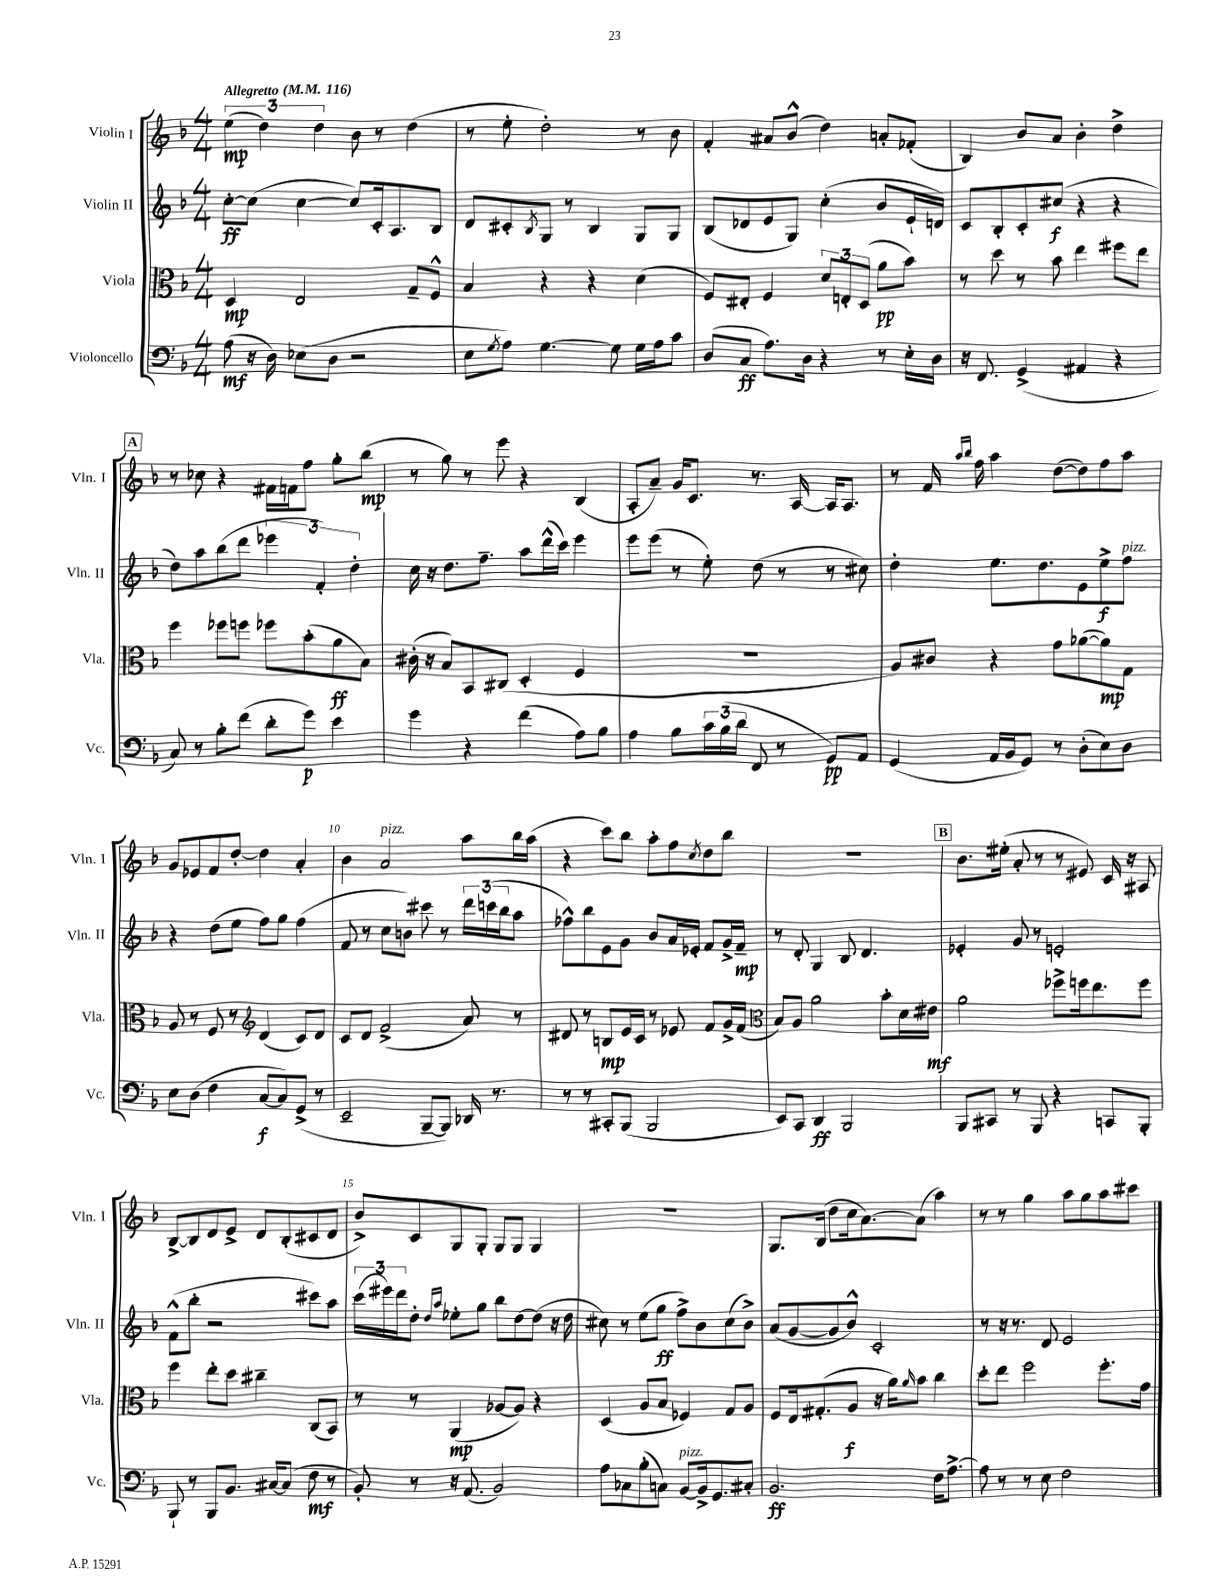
<<
\new StaffGroup <<
\new Staff = "s0" \with { instrumentName = "Violin I" shortInstrumentName = "Vln. I" } {
    \clef treble \key f \major \numericTimeSignature \time 4/4 \tempo "Allegretto" 4 = 116
    \tuplet 3/2 { e''4\mp( d''4) d''4 } bes'8 r8 d''4( |
    r8 e''8-. d''2-.) r8 bes'8 |
    f'4-. ais'8 bes'8-^( d''4) a'8-. fes'8-.( |
    bes4) bes'8 a'8 bes'4-. d''4-> |
    \mark \markup { \box "A" } r8 ces''8 r4 fis'16 f'16 f''8 g''8-. bes''8\mp( |
    r8 g''8) r8 e'''8 r4 bes4( |
    a8-. a'8--) g'16 c'8. r8. a16~ a16 a8. |
    r8 f'16 \grace { a''16 bes''16 } f''16 a''4 d''8~( d''8) f''8 a''8 |
    g'8 ees'8 f'8 d''8~-. d''4 a'4-. |
    bes'4 a'2^\markup { \italic "pizz." } a''8 bes''16 a''16( |
    r4 c'''8) bes''8 a''8-. f''8 \acciaccatura { c''8 } d''8 bes''8 |
    r1 |
    \mark \markup { \box "B" } bes'8. eis''16-.( a'8-. r8 r8 eis'8) c'16 r16 ais8 |
    bes8~-> bes8 d'8 e'8-> d'8 bes8-.( cis'8 d'8 |
    bes'8->) c'8 g8 g8-. g8 g8 g4 |
    R1 |
    g8. bes16( d''8 c''16 a'8.~) a'8( a''4) |
    r8 r8 g''4 a''8 g''8 a''8 cis'''8 \bar "|." |
}
\new Staff = "s1" \with { instrumentName = "Violin II" shortInstrumentName = "Vln. II" } {
    \clef treble \key f \major \numericTimeSignature \time 4/4
    c''8~-.\ff c''8( c''4~ c''8) c'16-. a8. bes8 |
    d'8 cis'8-. \acciaccatura { bes8 } g8 r8 bes4 g8 g8 |
    bes8( des'8 e'8 g8) c''4-.( bes'8 e'16-! d'16) |
    c'8 bes8-. c'8-. cis''8\f( r4 r4 |
    \mark \markup { \box "A" } d''8) a''8 bes''8( d'''8 \tuplet 3/2 { ees'''4 f'4-.) d''4-. } |
    c''16 r16 d''8. f''8.-- a''8 d'''16-^( c'''16) e'''4 |
    e'''8 e'''8( r8 e''8-.) d''8( r8 r8 cis''8) |
    d''4-. e''8. d''8. e'8 e''8->\f f''8^\markup { \italic "pizz." } |
    r4 d''8( e''8 f''8) g''8 f''4( |
    f'8 r8 c''8 b'8) cis'''8 r8 \tuplet 3/2 { d'''16 c'''16( bes''16 } a''8 |
    fes''8-^) bes''8 e'8 g'8 bes'8 a'16 ees'16-. f'8 g'16-> f'16--\mp |
    r8 d'8-. g4 bes8 d'4. |
    \mark \markup { \box "B" } ees'4-. g'8 r8 e'2-. |
    f'8-^( bes''8-. r2 cis'''8) a''8 |
    \tuplet 3/2 { c'''16( eis'''16) d'''16 } d''8-. \grace { d''16 a''16 } ees''8-. g''8 bes''8 d''8~ d''8( r16 d''16 |
    cis''8) r8 e''8( g''8\ff f''8->) bes'8 cis''8( bes'8->) |
    a'8( g'8~ g'8 bes'8-^) c'2-. |
    r8 r16 r8. d'8 e'2 \bar "|." |
}
\new Staff = "s2" \with { instrumentName = "Viola" shortInstrumentName = "Vla." } {
    \clef alto \key f \major \numericTimeSignature \time 4/4
    d4\mp e2 g8-- f8-^ |
    bes4 r4 r4 d'4( |
    f8) eis8-. f4 \tuplet 3/2 { d'8 e8-. d8( } a'8\pp bes'8) |
    r8 d''8 r8 bes'8 e''4 fis''8 e''8 |
    \mark \markup { \box "A" } f''4 fes''8 f''8 fes''8 bes'8-.( a'8\ff bes8) |
    cis'16-.( r16 bes8) bes,8 cis8( d4-. f4 |
    R1 |
    a8) cis'8 r4 g'8 aes'8~( aes'8\mp) g8 |
    a8 r8 f8 r8 \clef treble d'4( c'8) d'8 |
    c'8 d'8 f'2->( a'8) r8 |
    dis'8 r8 b8\mp e'16 c'16 r8 ees'8 f'8 g'16-> f'16( |
    \clef alto bes8) a8 a'2 bes'8-. d'16 eis'16\mf |
    \mark \markup { \box "B" } a'2 fes''8-> f''16 e''8. f''8 |
    f''4 e''8-. d''8 cis''4-- c8( bes,8) |
    r8 r8 a,4\mp( aes8~ aes8) r4 |
    d4( a8 bes8 fes4) g8 a8 |
    f8 e16 gis8.-.( a8\f r16 a'16) \grace { a'16 } bes'8 c''4 |
    d''8-. e''8 f''2 f''8.-. g'16 \bar "|." |
}
\new Staff = "s3" \with { instrumentName = "Violoncello" shortInstrumentName = "Vc." } {
    \clef bass \key f \major \numericTimeSignature \time 4/4
    a8\mf( r16 d16) ees8( d8 r2 |
    e8 \acciaccatura { g8 } a8) g4.~ g8 g16 a16 c'8 |
    d8( c8\ff a8.) d16 r4 r8 e16-. d16 |
    r16 f,8. g,4->( ais,4 r4 |
    \mark \markup { \box "A" } c8) r8 bes8-. f'8( d'8-. g'8\p) e'4 |
    g'4 r4 f'4( a8) bes8 |
    a4 bes8 \tuplet 3/2 { c'16 bes16( d'16 } f,8 r8 g,8\pp) a,8 |
    g,4( a,16 bes,16 g,8) r8 d8-.( e8) d8 |
    e8 d8( f4 c8~\f c8) g,8->( r8 |
    e,2-- bes,,8~-- bes,,8) des,16 r8. |
    r8 r8 cis,8-. bes,,8( bes,,2 |
    e,8) c,8 d,4\ff bes,,2 |
    \mark \markup { \box "B" } bes,,8 cis,8 r8 bes,,8 r4 c,8 bes,,8-. |
    bes,,8-! r8 bes,,8 bes,8. cis16~ cis8( f8\mf r8 |
    bes,8-.) r8 r16 a,8.( bes,2) |
    a8 ces8 bes8-.( c8) bes,8~^\markup { \italic "pizz." } bes,16-> g,8. cis8-. |
    bes,2.\ff f16 a8.~-> |
    a8 r8 r8 e8 f2 \bar "|." |
}
>>
>>
\layout { \context { \Score \override BarNumber.break-visibility = ##(#f #t #t) barNumberVisibility = #(every-nth-bar-number-visible 5) } }
